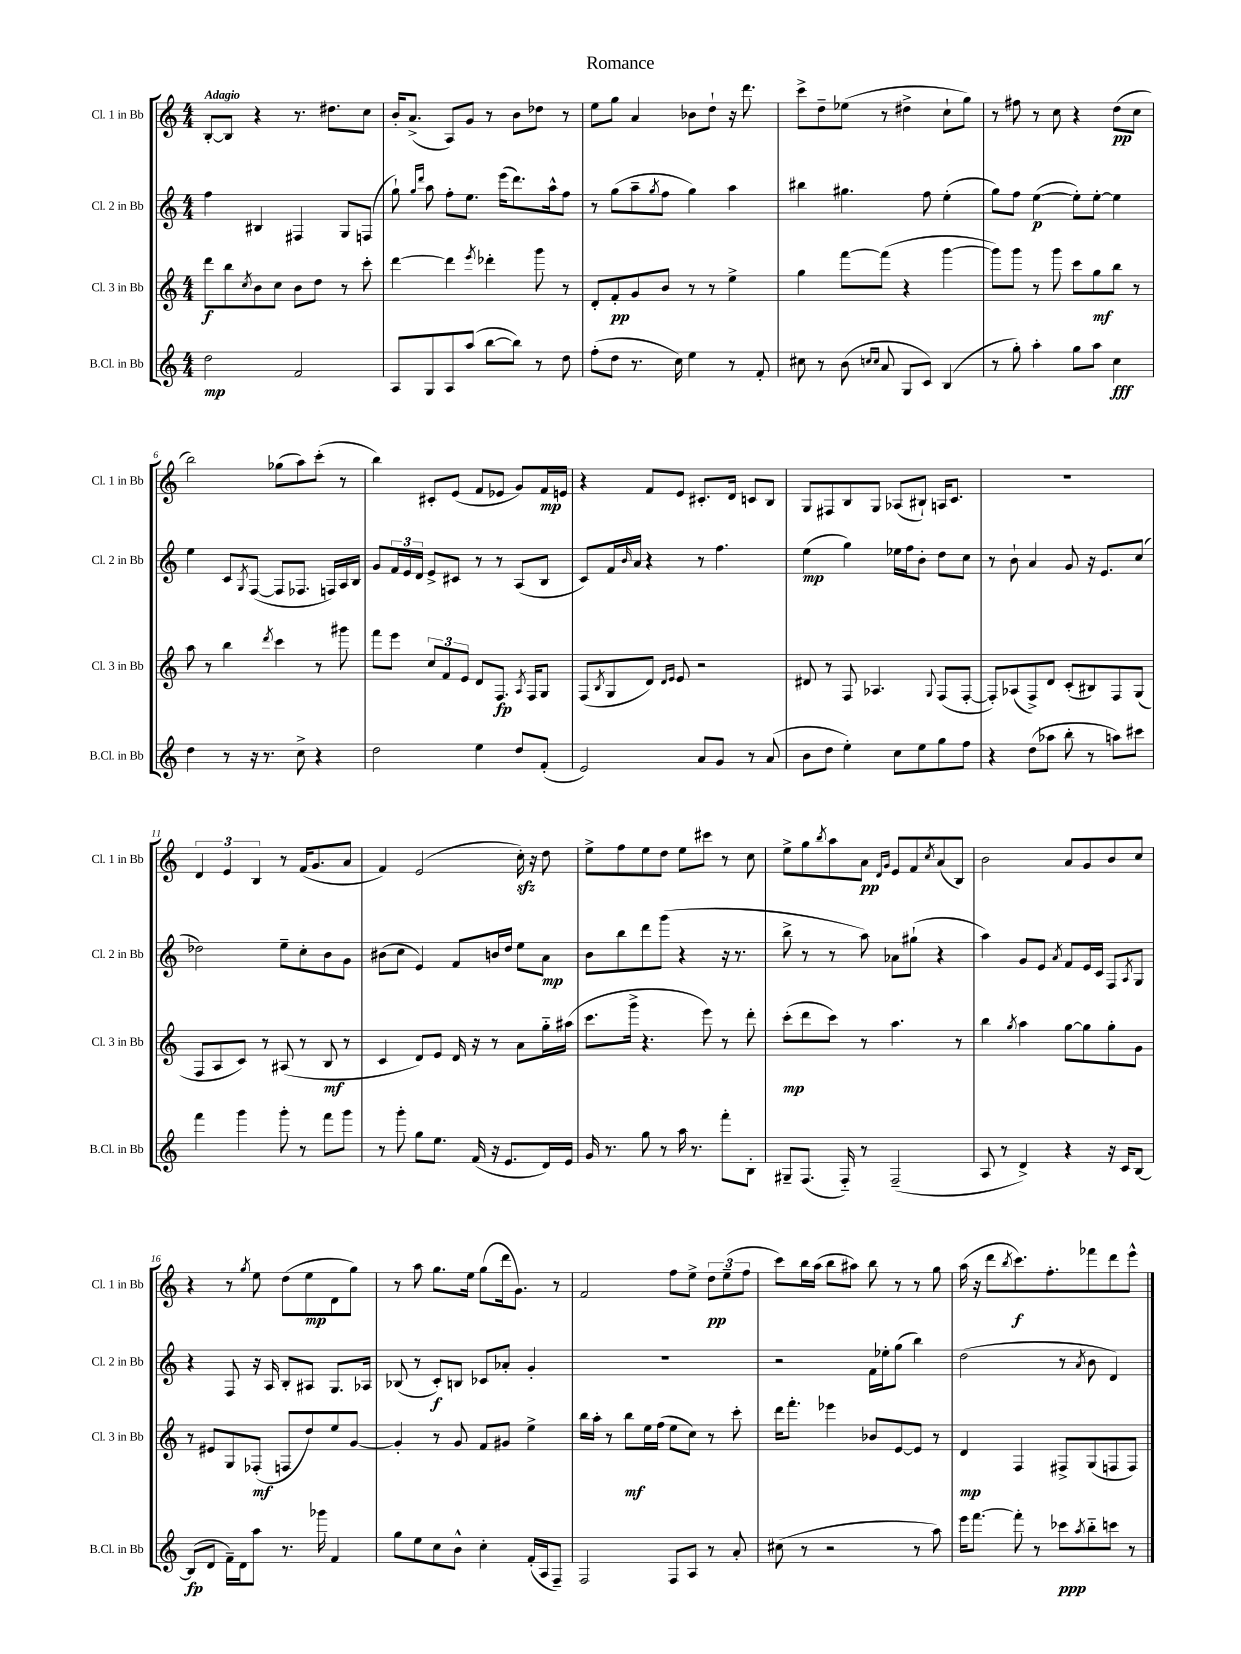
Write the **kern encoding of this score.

**kern	**kern	**kern	**kern
*staff4	*staff3	*staff2	*staff1
*clefG2	*clefG2	*clefG2	*clefG2
*k[]	*k[]	*k[]	*k[]
*M4/4	*M4/4	*M4/4	*M4/4
2dd\	8ddd\L	4ff\	[8B'/L
.	8bb\	.	8B/]J
.	8qcc/	.	.
.	8b\	4B#/	4r
.	8cc\J	.	.
2f/	8b\L	4F#/	8.r
.	8dd\J	.	.
.	.	.	8.dd#\L
.	8r	8G/L	.
.	8ccc'\	(8F/J	8cc\J
=	=	=	=
8A/L	[4ddd\	8gg`\)	16b'/LK
.	.	.	(8.a^/J
.	.	16qqgg/LL	.
.	.	16qqddd/JJ	.
8G/	.	8aa\	.
8A/	4ddd\]	8ff'\L	8A/L)
(8aa/J	.	8.ee\J	8g/J
.	8qeee/	.	.
[8bb\L	4ddd-'\	.	8r
.	.	(16eee\LK	.
8bb\]J)	.	8.ddd\)	8b\L
8r	8ggg\	.	8dd-\J
.	.	16aa^^\k	.
8dd\	8r	8ff\J	8r
=	=	=	=
(8ff'\L	8d'/L	8r	8ee\L
8dd\J	8f'/	(8gg\L	8gg\J
8.r	8g/	8aa~\	4a/
.	.	8qgg/	.
.	8b/J	8ff\J	.
16cc\)	.	.	.
4ee\	8r	4gg\)	8b-\L
.	8r	.	8dd`\J
8r	4ee^\	4aa\	16r
.	.	.	8.ddd\
8f'/	.	.	.
=	=	=	=
8cc#\	4gg\	4bb#\	8ccc^\L
8r	.	.	8dd~\
(8b\	[8fff\L	4.gg#\	(8ee-\J
16qqcc/LL	.	.	.
16qqcc/JJ	.	.	.
8a/	(8fff\]J	.	8r
8G/L	4r	.	4dd#^\
8c/J)	.	8ff\	.
(4B/	[4ggg\	(4ee'\	8cc`\L
.	.	.	8gg\J)
=	=	=	=
8r	8ggg\]L)	8gg\L)	8r
8gg'\)	8ggg\J	8ff\J	8ff#\
4aa'\	8r	([4ee\	8r
.	8ggg\	.	8cc\
8gg\L	8ccc\L	8ee'\]L)	4r
8aa\J	8gg\	[8ee'\J	.
4cc\	8bb\J	4ee\]	(8dd\L
.	8r	.	8cc\J
=	=	=	=
4dd\	8aa\	4ee\	2bb\)
.	8r	.	.
8r	4bb\	8c/L	.
.	.	8qG/	.
16r	.	([8F/J	.
8.r	.	.	.
.	8qddd/	.	.
.	4ccc\	8F/]L	(8gg-\L
8cc^\	.	8.F-/J	8aa\)
4r	8r	.	(8ccc'\J
.	.	16F/LL)	.
.	8ggg#\	16A/	8r
.	.	16B/JJ	.
=	=	=	=
2dd\	8fff\L	8g/L	4bb\)
.	8eee\J	24f/L	.
.	.	24e/	.
.	.	24d/JJ	.
.	12cc/L	8e^/L	8c#'/L
.	12f/	.	.
.	.	8c#/J	(8e/J
.	12e/J	.	.
4ee\	8d/L	8r	8f/L
.	8.F/J	8r	8e-/J
8dd/L	.	(8A/L	8g/L)
.	8qA/	.	.
.	16F/LK	.	.
(8f'/J	8G/J	8B/J	16f/L
.	.	.	16e/JJ
=	=	=	=
2e/)	(8F/L	8c/L)	4r
.	8qB/	.	.
.	8G/	16f/L	.
.	.	16qqb/	.
.	.	16a/JJ	.
.	8d/J)	4r	8f/L
.	16qqd/LL	.	.
.	16qqe/JJ	.	.
.	8e/	.	8e/J
8a/L	2r	8r	8.c#'/L
8g/J	.	4.ff\	.
.	.	.	16d/Jk
8r	.	.	8c/L
(8a/	.	.	8B/J
=	=	=	=
8b\L	8d#/	(4ee\	8G/L
8dd\J	8r	.	8F#/
4ee'\)	8F/	4gg\)	8B/
.	4.A-/	.	8G/J
8cc\L	.	16ee-\LL	(8A-/L
.	.	16ff\J	.
8ee\	.	8b'\J	8B#`/J)
.	8qqG/	.	.
8gg\	(8F/L	8dd\L	16A/LK
.	.	.	8.c/J
8ff\J	[8F'/J	8cc\J	.
=	=	=	=
4r	8F'/]L)	8r	1r
.	(8A-/	8b`\	.
(8dd\L	8F^/)	4a/	.
8aa-\J	8d/J	.	.
8bb'\	(8c'/L	8g/	.
8r	8B#/)	16r	.
.	.	8.e/L	.
8aa\L)	8F/	.	.
8ccc#\J	(8G/J	(8cc/J	.
=	=	=	=
4fff\	8F/L	2dd-\)	6d/
.	8A/	.	.
.	.	.	6e/
4ggg\	8c/J)	.	.
.	.	.	6B/
.	8r	.	.
8ggg'\	(8A#/	8ee~\L	8r
8r	8r	8cc'\	(16f/LK
.	.	.	8.g/
8fff\L	8B/	8b\	.
8ggg\J	8r	8g\J	8a/J
=	=	=	=
8r	4c/	(8b#\L	4f/)
8ggg'\	.	8cc\J	.
8gg\L	8d/L)	4e/)	(2e/
8.ee\J	8e/J	.	.
.	16d/	8f/L	.
(16f/	16r	.	.
16r	8r	16b/L	.
8.e/L	.	16dd/JJ	.
.	8a\L	8ee\L	16cc'\)
.	.	.	16r
16d/L)	16gg'~\L	8a\J	8dd\
16e/JJ	(16aa#\JJ	.	.
=	=	=	=
16g/	8.ccc\L	8b\L	8ee^\L
8.r	.	.	.
.	.	8bb\	8ff\
.	16ggg^\Jk	.	.
8gg\	4.r	8ddd\	8ee\
8r	.	(8ggg\J	8dd\J
16aa\	.	4r	8ee\L
8.r	.	.	.
.	8eee\)	.	8ccc#\J
8fff'\L	8r	16r	8r
.	.	8.r	.
8B'\J	8ddd'\	.	8cc\
=	=	=	=
8G#~/L	(8ccc'\L	8bb^\	8ee^\L
(8.F/J	8ddd\	8r	8gg\
.	.	.	8qbb/
.	8ccc\J)	8r	8aa\
16F'~/)	.	.	.
8r	8r	8aa\)	8a\J
.	.	.	16qqd/LL
.	.	.	16qqg/JJ
(2F~/	4.aa\	8a-\L	8e/L
.	.	(8gg#`\J	8f/
.	.	.	8qcc/
.	.	4r	(8a/
.	8r	.	8B/J)
=	=	=	=
8A/	4bb\	4aa\)	2b\
8r	.	.	.
.	8qgg/	.	.
4d^/)	4aa\	8g/L	.
.	.	8e/J	.
.	.	8qa/	.
4r	[8gg\L	8f/L	8a/L
.	8gg\]	16e/L	8g/
.	.	16c/JJ	.
16r	8gg'\	8F/L	8b/
16c/LK	.	.	.
.	.	8qA/	.
[8B/J	8g\J	8G/J	8cc/J
=	=	=	=
(8B/]L	8r	4r	4r
8d/J	8e#/L	.	.
16f~\LL)	8G/	8F/	8r
16d\J	.	.	.
.	.	.	8qgg/
8aa\J	(8F-'/J	16r	8ee\
.	.	16A/	.
8.r	8F/L	8B'/L	(8dd\L
.	8dd/)	8A#/J	8ee\
16ggg-\	.	.	.
4f/	8ee/	8.G/L	8d\
.	[8g/J	.	8gg\J)
.	.	16A-/Jk	.
=	=	=	=
8gg\L	4g'/]	(8B-/	8r
8ee\	.	8r	8aa\
8cc\	8r	8c'/L)	8.gg\L
8b^^\J	8g/	8B/J	.
.	.	.	16ee\Jk
4cc'\	8f/L	8c-/L	(8gg\L
.	8g#/J	8a-'/J	16ddd\k
.	.	.	8.g\J)
(16f'/LL	4ee^\	4g'/	.
16A/J	.	.	.
8F~/J)	.	.	8r
=	=	=	=
2F/	16bb\LL	1r	2f/
.	16aa'\JJ	.	.
.	8r	.	.
.	8bb\L	.	.
.	16ee\L	.	.
.	(16ff\JJ	.	.
8F/L	8ee\L	.	8ff\L
8A/J	8cc\J)	.	8ee^\J
8r	8r	.	12dd\L
.	.	.	(12ee~\
8a'/	8ccc'\	.	.
.	.	.	12ff\J
=	=	=	=
(8cc#\	16ddd\LK	2r	8ccc\L)
.	8.fff'\J	.	.
8r	.	.	16bb\L
.	.	.	(16aa\JJ
2r	4eee-\	.	8bb\L
.	.	.	8aa#\J)
.	8b-/L	16f\LL	8bb\
.	.	16ee-'\J	.
.	[8e/	(8gg\J	8r
8r	8e/]J	4bb\)	8r
8aa\)	8r	.	8gg\
=	=	=	=
16eee\LK	4d/	(2dd\	(16aa\
[8.fff\J	.	.	16r
.	.	.	8ddd\L
.	.	.	8qbb/
8fff'\]	4F/	.	8.ccc\)
8r	.	.	.
.	.	.	8.ff'\
8ccc-\L	8F#^/L	8r	.
8qaa/	.	8qa/	.
8bb'~\	(8G/	8b\	8fff-\
8ccc\J	8F/	4d/)	8ddd\
8r	8F/J)	.	8eee^^\J
==	==	==	==
*-	*-	*-	*-
